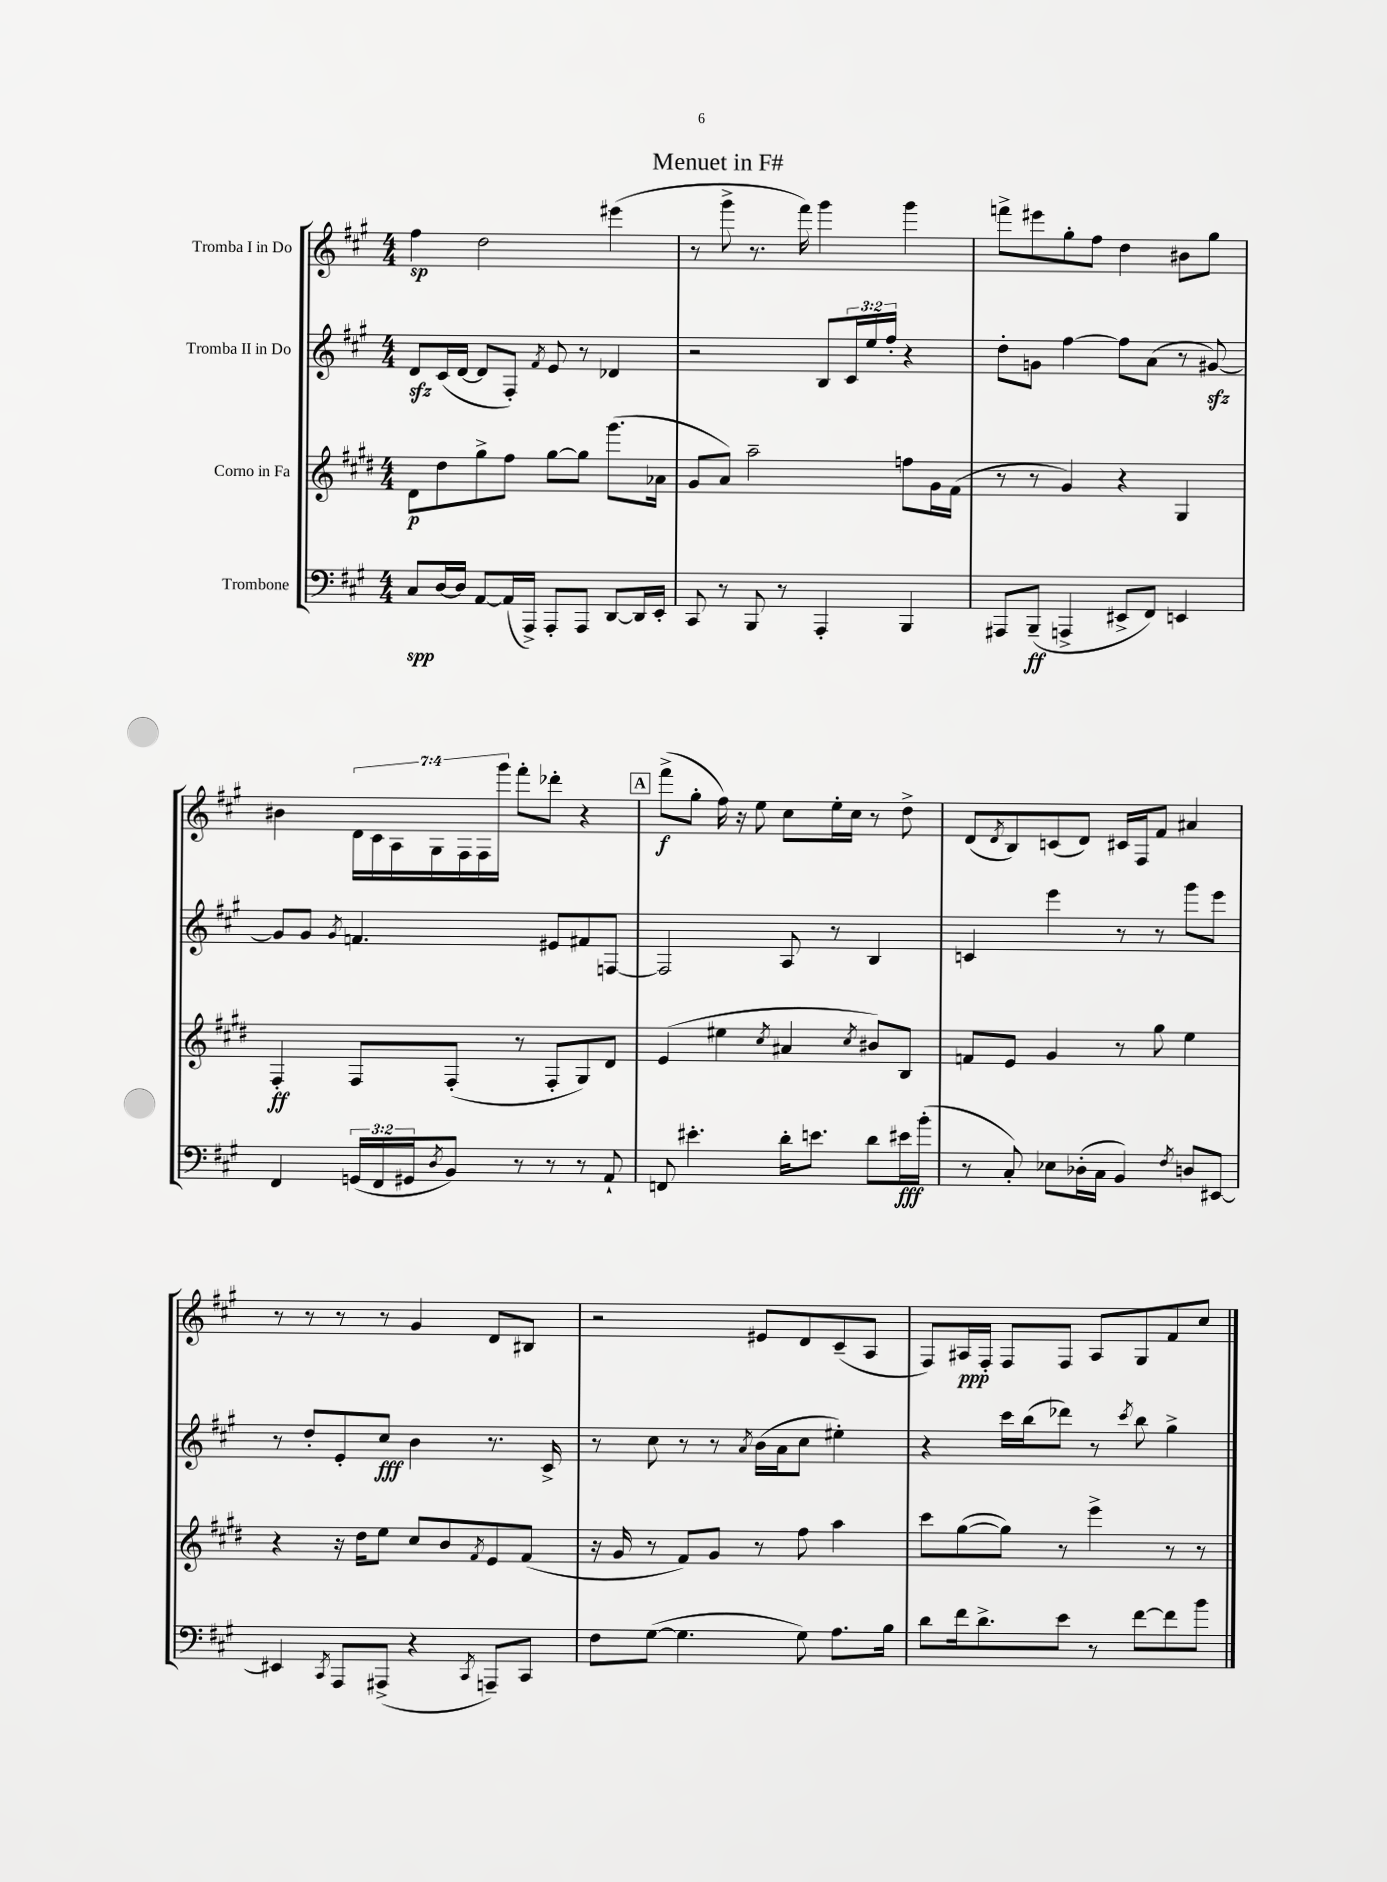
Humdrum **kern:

**kern	**dynam	**kern	**dynam	**kern	**dynam	**kern	**dynam
*part4	*part4	*part3	*part3	*part2	*part2	*part1	*part1
*staff4	*staff4	*staff3	*staff3	*staff2	*staff2	*staff1	*staff1
*I"Trombone	*	*I"Corno in Fa	*	*I"Tromba II in Do	*	*I"Tromba I in Do	*
*clefF4	*	*clefG2	*	*clefG2	*	*clefG2	*
*k[f#c#g#]	*	*k[f#c#g#d#]	*	*k[f#c#g#]	*	*k[f#c#g#]	*
*M4/4	*	*M4/4	*	*M4/4	*	*M4/4	*
=1	=1	=1	=1	=1	=1	=1	=1
8C#/L	spp	8d#\L	p	8dzz/L	.	4ff#\	sp
[16D/L	.	8dd#\	.	(16c#/L	.	.	.
16D/JJ]	.	.	.	[16d/JJ	.	.	.
[8AA/L	.	8gg#^\	.	8d/L]	.	2dd\	.
(16AA/L]	.	8ff#\J	.	8F#'/J)	.	.	.
16AAA^/JJ)	.	.	.	.	.	.	.
.	.	.	.	8qf#/	.	.	.
8AAA'/L	.	[8gg#\L	.	8e/	.	.	.
8AAA/J	.	8gg#\J]	.	8r	.	.	.
[8DD/L	.	(8.ggg#\L	.	4d-X/	.	(4eee#X\	.
16DD/L]	.	.	.	.	.	.	.
16EE'/JJ	.	16a-X\Jk	.	.	.	.	.
=2	=2	=2	=2	=2	=2	=2	=2
8CC#/	.	8g#/L	.	2r	.	8r	.
8r	.	8a/J)	.	.	.	8ggg#^\	.
8BBB/	.	2aa~\	.	.	.	8.r	.
8r	.	.	.	.	.	.	.
.	.	.	.	.	.	16fff#\)	.
4AAA'/	.	.	.	8B/L	.	4ggg#\	.
.	.	.	.	24c#/L	.	.	.
.	.	.	.	24ee/	.	.	.
.	.	.	.	24ff#'/JJ	.	.	.
4BBB/	.	8ffn\L	.	4r	.	4ggg#\	.
.	.	16g#\L	.	.	.	.	.
.	.	(16f#\JJ	.	.	.	.	.
=3	=3	=3	=3	=3	=3	=3	=3
8AAA#X/L	.	8r	.	8dd'\L	.	8fffn^\L	.
(8BBB~/J	ff	8r	.	8gn\J	.	8eee#X\	.
4AAAn^/	.	4g#/)	.	[4ff#\	.	8gg#'\	.
.	.	.	.	.	.	8ff#\J	.
8EE#X^/L	.	4r	.	8ff#\L]	.	4dd\	.
8FF#/J)	.	.	.	(8a\J	.	.	.
4EEn/	.	4G#/	.	8r	.	8b#X\L	.
.	.	.	.	[8g#Xzz/)	.	8gg#\J	.
!!LO:LB:g=z
=4	=4	=4	=4	=4	=4	=4	=4
4FF#/	.	4F#'/	ff	8g#/L]	.	4b#X\	.
.	.	.	.	8g#/J	.	.	.
.	.	.	.	8qg#/	.	.	.
(24GGn/LL	.	8F#/L	.	4.fn/	.	28d\LL	.
.	.	.	.	.	.	28c#\	.
24FF#/	.	.	.	.	.	.	.
.	.	.	.	.	.	28A\	.
24GG#X/J	.	.	.	.	.	.	.
.	.	.	.	.	.	28G#\	.
8qD/	.	.	.	.	.	.	.
8BB/J)	.	(8F#'/J	.	.	.	.	.
.	.	.	.	.	.	28F#\	.
.	.	.	.	.	.	28F#\	.
.	.	.	.	.	.	28ggg#\JJ	.
8r	.	8r	.	.	.	8fff#'\L	.
8r	.	8F#'/L	.	8e#X/L	.	8ddd-X'\J	.
8r	.	8G#/)	.	8f#X/	.	4r	.
8AA`/	.	8d#/J	.	[8Fn/J	.	.	.
!!LO:REH:place=s1:t=A
=5	=5	=5	=5	=5	=5	=5	=5
8FFn/	.	(4e/	.	2F/]	.	(8fff#^\L	f
4.e#X'\	.	.	.	.	.	8gg#'\J	.
.	.	4ee#X\	.	.	.	16ff#\)	.
.	.	.	.	.	.	16r	.
.	.	.	.	.	.	8ee\	.
.	.	8qcc#/	.	.	.	.	.
16d'\KL	.	4a#X/	.	8A/	.	8cc#\L	.
8.en\J	.	.	.	.	.	.	.
.	.	.	.	8r	.	16ee'\L	.
.	.	.	.	.	.	16cc#\JJ	.
.	.	8qcc#/	.	.	.	.	.
8d\L	.	8b#X/L)	.	4B/	.	8r	.
16e#X\L	fff	8B/J	.	.	.	8dd^\	.
(16b'\JJ	.	.	.	.	.	.	.
=6	=6	=6	=6	=6	=6	=6	=6
8r	.	8fn/L	.	4cn/	.	(8d/L	.
.	.	.	.	.	.	8qd/	.
8C#'/)	.	8e/J	.	.	.	8B/)	.
8E-X\L	.	4g#/	.	4eee\	.	(8cn/	.
(16D-X'\L	.	.	.	.	.	8d/J)	.
16C#\JJ	.	.	.	.	.	.	.
4BB/)	.	8r	.	8r	.	16c#X/LL	.
.	.	.	.	.	.	16F#/J	.
.	.	8gg#\	.	8r	.	8f#/J	.
8qF#/	.	.	.	.	.	.	.
8Dn/L	.	4ee\	.	8ggg#\L	.	4a#X/	.
[8EE#X/J	.	.	.	8eee\J	.	.	.
!!LO:LB:g=z
=7	=7	=7	=7	=7	=7	=7	=7
4EE#X/]	.	4r	.	8r	.	8r	.
.	.	.	.	8dd'/L	.	8r	.
8qCC#/	.	.	.	.	.	.	.
8AAA/L	.	16r	.	8e'/	.	8r	.
.	.	16dd#\KL	.	.	.	.	.
(8AAA#X^/J	.	8ee\J	.	8cc#/J	fff	8r	.
4r	.	8cc#/L	.	4b\	.	4g#/	.
.	.	8b/	.	.	.	.	.
8qCC#/	.	8qf#/	.	.	.	.	.
8AAAn~/L)	.	8e/	.	8.r	.	8d/L	.
8CC#/J	.	(8f#/J	.	.	.	8B#X/J	.
.	.	.	.	16c#^/	.	.	.
=8	=8	=8	=8	=8	=8	=8	=8
8F#\L	.	16r	.	8r	.	2r	.
.	.	16g#/	.	.	.	.	.
([8G#\J	.	8r	.	8cc#\	.	.	.
4.G#\]	.	8f#/L)	.	8r	.	.	.
.	.	8g#/J	.	8r	.	.	.
.	.	.	.	8qa/	.	.	.
.	.	8r	.	(16b\LL	.	8e#X/L	.
.	.	.	.	16a\J	.	.	.
8G#\)	.	8ff#\	.	8cc#\J	.	8d/	.
8.A\L	.	4aa\	.	4ee#X'\)	.	(8c#~/	.
.	.	.	.	.	.	8A/J	.
16B\Jk	.	.	.	.	.	.	.
=9	=9	=9	=9	=9	=9	=9	=9
8d\L	.	8ccc#\L	.	4r	.	8F#/L)	.
16f#\k	.	([8gg#\	.	.	.	16A#X/L	ppp
8.d^\	.	.	.	.	.	16F#'/JJ	.
.	.	8gg#\J])	.	16ccc#\LL	.	8F#/L	.
.	.	.	.	(16bb\J	.	.	.
8e\J	.	8r	.	8ddd-X\J)	.	8F#/J	.
8r	.	4eee^\	.	8r	.	8A#/L	.
.	.	.	.	8qccc#/	.	.	.
[8f#\L	.	.	.	8bb\	.	8G#/	.
8f#\]	.	8r	.	4gg#^\	.	8f#/	.
8b\J	.	8r	.	.	.	8cc#/J	.
==	==	==	==	==	==	==	==
*-	*-	*-	*-	*-	*-	*-	*-
